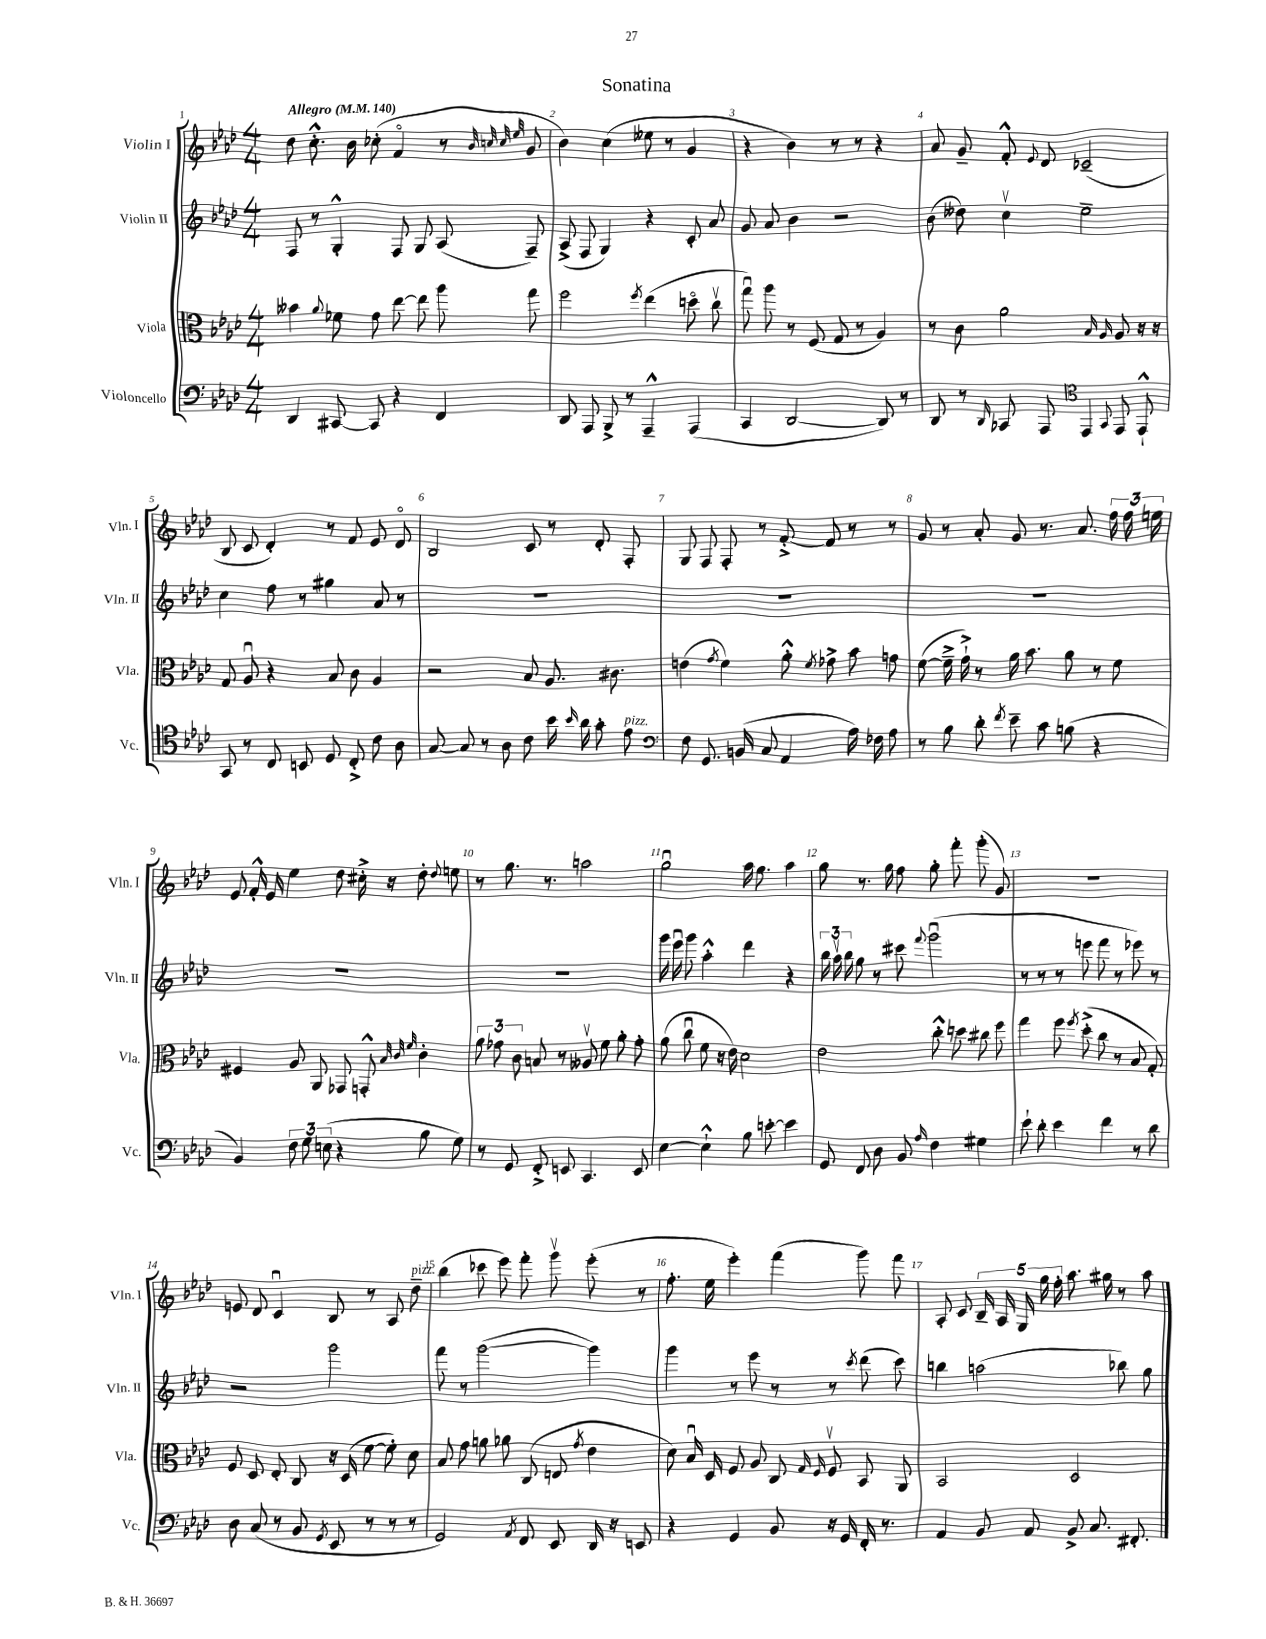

**kern	**kern	**kern	**kern
*part4	*part3	*part2	*part1
*staff4	*staff3	*staff2	*staff1
*I"Violoncello	*I"Viola	*I"Violin II	*I"Violin I
*I'Vc.	*I'Vla.	*I'Vln. II	*I'Vln. I
*clefF4	*clefC3	*clefG2	*clefG2
*k[b-e-a-d-]	*k[b-e-a-d-]	*k[b-e-a-d-]	*k[b-e-a-d-]
*M4/4	*M4/4	*M4/4	*M4/4
*MM140	*MM140	*MM140	*MM140
=1	=1	=1	=1
!	!	!	!LO:TX:a:B:t=Allegro
4DD-/	4b--X\	8F/	8dd-\
.	.	8r	8.cc'^^\
.	8qqa-/	.	.
[8CC#X/	8f-X\	4G'^^/	.
.	.	.	16b-\
8CC#/]	8g\	.	(8cc-X'\
4r	[8ee-\	8F/	4f/
.	8ee-\]	8G/	.
4FF/	8aa-\	(8A-/	8r
.	.	.	32qqb-/
.	.	.	32qqccn/
.	.	.	32qqcc/
.	.	.	32qqee-/
.	8gg\	8F~/)	8g/
=2	=2	=2	=2
8DD-/	2ff\	(8A-^/	4b-\)
8AAA-/	.	8F/	.
8BBB-^/	.	4G/)	(4cc\
8r	.	.	.
.	8qff/	.	.
4AAA-~^^/	(4ee-\	4r	8ee--X\
.	.	.	8r
(4AAA-/	8ddn\	8c'/	4g/
.	8ccv\	8a-/	.
=3	=3	=3	=3
4CC/	8ggu\)	8g/	4r
.	8aa-\	8a-/	.
[2DD-/	8r	4b-\	4b-\)
.	(8F/	.	.
.	8G/	2r	8r
.	8r	.	8r
8DD-/])	4A-/)	.	4r
8r	.	.	.
=4	=4	=4	=4
8DD-/	8r	(8b-\	8a-/
8r	8c\	8dd--X\)	8g~/
16qqDD-/	.	.	.
8CC-X/	2a-\	4ccv\	8f'^^/
.	.	.	8qqe-/
8AAA-/	.	.	8d-/
*clefC4	*	*	*
4EE-/	.	2ee-~\	(2c-X~/
.	16qqB-/	.	.
8qqGG/	16qqA-/	.	.
8EE-/	8A-/	.	.
8EE-`^^/	16r	.	.
.	16r	.	.
!!LO:LB:g=z
=5	=5	=5	=5
8GG/	8G/	4cc\	8B-/
8r	8A-u/	.	8c/
8C/	4r	8ff\	4d-'/)
8BBn/	.	8r	.
8D-/	8B-/	4gg#X\	8r
8C'^/	8c\	.	8f/
8c\	4A-/	8a-/	8e-/
8A-\	.	8r	8d-/
=6	=6	=6	=6
[8G/	2r	1r	2B-/
8G/]	.	.	.
8r	.	.	.
8A-\	.	.	.
8c\	8B-/	.	8c/
16b-\	8.A-/	.	8r
16qqb-/	.	.	.
16a-\	.	.	.
8g'\	.	.	8d-'/
.	8.c#X\	.	.
!LO:TX:a:i:t=pizz.	!	!	!
8e-\	.	.	8F'/
=7	=7	=7	=7
*clefF4	*	*	*
8F\	(4en\	1r	8G/
8.GG/	.	.	8F/
.	8qg/	.	.
.	4f\)	.	8F'/
(16BBn/	.	.	.
8C/	.	.	8r
4AA-/	8a-'^^\	.	[8f'^/
.	8qf/	.	.
.	8g-X^\	.	8f/]
16A-\)	8b-\	.	8r
16F-X\	.	.	.
8A-\	8gn\	.	8r
=8	=8	=8	=8
8r	([8f\	1r	8g/
8B-\	16f~^\]	.	8r
.	16g`^\)	.	.
8d-'\	8r	.	8a-'/
8qf/	.	.	.
8e-~\	16a-\	.	8g/
.	8.b-\	.	.
8c\	.	.	8.r
(8Bn\	8a-\	.	.
.	.	.	8.a-/
4r	8r	.	.
.	8f\	.	24ff\
.	.	.	24ff\
.	.	.	24een\
!!LO:LB:g=z
=9	=9	=9	=9
4BB-/)	4F#X/	1r	8e-/
.	.	.	16f'^^/
.	.	.	16e-/
12F\	8A-/	.	4ee-\
12G\	.	.	.
.	8AA-/	.	.
(12En\	.	.	.
4r	8GG-X/	.	8dd-\
.	8GGn'^^/	.	16cc#X'^\
.	.	.	16r
.	32qqB-/	.	.
.	32qqc/	.	.
.	32qqf/	.	.
8B-\	4c'\	.	8dd-'\
.	.	.	8qqdd-/
8G\)	.	.	8een\
=10	=10	=10	=10
8r	12a-\	1r	8r
.	12g-X\	.	.
8GG/	.	.	8.gg\
.	12c\	.	.
8FF'^/	8Bn/	.	.
.	.	.	8.r
8EEn/	8r	.	.
4.CC/	8A--Xv/	.	2aan\
.	8f\	.	.
.	8a-'\	.	.
8EE/	8g-'\	.	.
=11	=11	=11	=11
[4E-\	(8a-\	16ggg\	2ggu\
.	.	16eee-u\	.
.	8ccu\	8ggg\	.
4E-`^^\]	8f\	4aa-'^^\	.
.	16r	.	.
.	16e-\)	.	.
8B-\	2d-\	4ddd-\	16aa-\
.	.	.	8.gg\
[8en'\	.	.	.
4e\]	.	4r	4aa-\
=12	=12	=12	=12
8GG/	2e-\	24bb-\	8gg\
.	.	24aa-v\	.
.	.	24bb-\	.
8FF/	.	8gg\	8.r
8D-\	.	8r	.
.	.	.	16gg\
8BB-/	.	8ccc#X\	8ff\
16qqA-/	.	8qqfff/	.
4F\	8cc'^^\	(2gggu\	8gg'\
.	8ddn\	.	8fff'\
4G#X\	8cc#X\	.	(8ggg'\
.	8ff\	.	8g/)
=13	=13	=13	=13
8e-`\	4gg\	8r	1r
8d-'\	.	8r	.
4e-\	8ff\	8r	.
.	8qff/	.	.
.	(8dd-'^\	8eeen\	.
4f\	8cc\	8fff\	.
.	8r	8r	.
8r	8B-/	8eee-X\)	.
8d-\	8G'/)	8r	.
!!LO:LB:g=z
=14	=14	=14	=14
8D-\	8F/	2r	8en/
(8C/	8D-/	.	8d-/
8r	8E-'/	.	4cu/
8BB-/	8C/	.	.
8qGG/	.	.	.
8EE-/	16r	2ggg\	8B-/
.	(16D-/	.	.
8r	[8f\	.	8r
8r	8f'\])	.	8A-/
!	!	!	!LO:TX:a:i:t=pizz.
8r	8d-\	.	8dd-~\
=15	=15	=15	=15
2GG/)	8B-/	8fff\	(4bb-\
.	8g\	8r	.
.	8an\	([2ggg\	8ccc-X\
.	8a-X\	.	8eee-\)
8qAA-/	.	.	.
8FF/	(8C/	.	8fff'\
8EE-/	8En/	.	8gggv\
.	8qg/	.	.
16DD-/	4e-\	4ggg\])	(8eee-'\
16r	.	.	.
8EEn/	.	.	8r
=16	=16	=16	=16
4r	8d-\)	4ggg\	8.ff'\
.	16B-u/	.	.
.	16D-/	.	16ee-\
4GG/	8F/	8r	4eee-'\)
.	8A-/	8eee-\	.
8BB-/	8C/	8r	(4fff\
.	16qqG/	.	.
.	16qqF/	.	.
16r	8Fv/	8r	.
16GG/	.	.	.
.	.	8qccc/	.
16FF'/	8BB-/	(8ddd-\	8ggg\)
8.r	.	.	.
.	8AA-/	8ccc\)	8fff\
=17	=17	=17	=17
4AA-/	2BB-/	4bbn\	8A-'/
.	.	.	8c/
8BB-/	.	(2aan\	20B-~/
.	.	.	20A-/
.	.	.	20G/
8AA-/	.	.	.
.	.	.	20gg\
.	.	.	20ff'\
8BB-^/	2D-/	.	8.aa-\
8.C/	.	.	.
.	.	.	16gg#X\
.	.	8bb-X\)	8r
8.FF#X'/	.	.	.
.	.	8gg\	8aa-\
==	==	==	==
*-	*-	*-	*-
